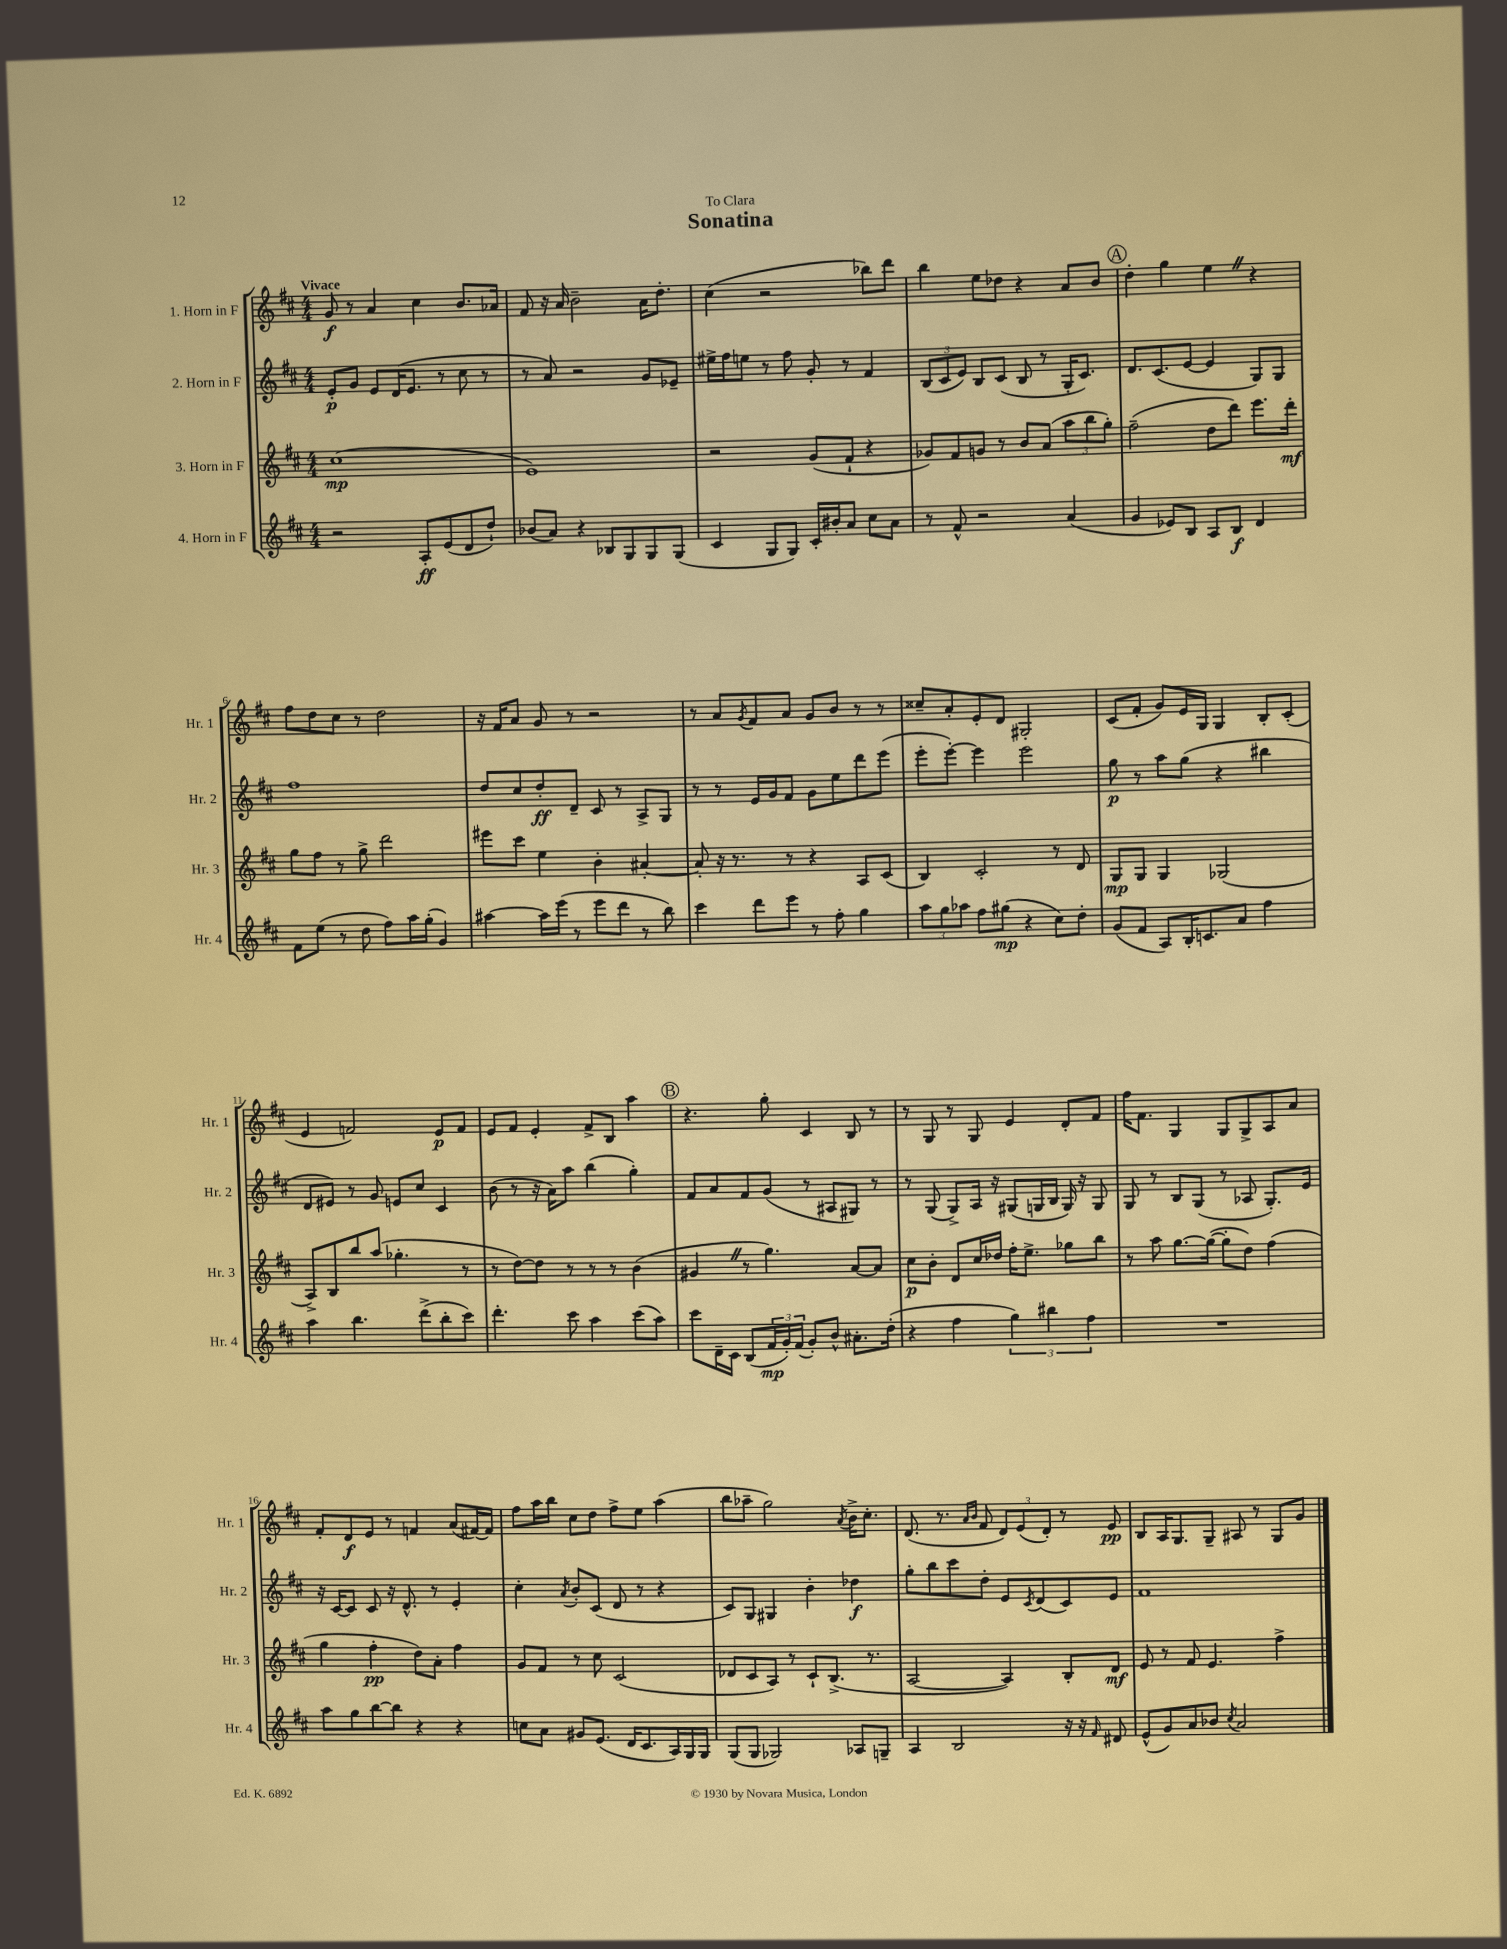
\header { title = "Sonatina" dedication = "To Clara" }
<<
\new StaffGroup <<
\new Staff = "s0" \with { instrumentName = "1. Horn in F" shortInstrumentName = "Hr. 1" } {
    \clef treble \key d \major \numericTimeSignature \time 4/4 \tempo "Vivace"
    g'8\f r8 a'4 cis''4 b'8. aes'16 |
    fis'8 r16 a'16 b'2-- a'16 d''8.-. |
    cis''4( r2 bes''8) d'''8 |
    b''4 e''8 des''8 r4 a'8 b'8 |
    \mark \markup { \circle "A" } d''4-. g''4 e''4 \once \override BreathingSign.text = \markup { \musicglyph "scripts.caesura.straight" } \breathe r4 |
    fis''8 d''8 cis''8 r8 d''2 |
    r16 fis'16 a'8 g'8 r8 r2 |
    r8 a'8 \acciaccatura { g'8 } fis'8 a'8 g'8 b'8 r8 r8 |
    cisis''8-- a'8-. e'8-. d'8 gis2-. |
    cis'8( fis'8-. g'8) e'16 g16 g4 b8-. cis'8-.( |
    e'4 f'2) e'8\p f'8 |
    e'8 fis'8 e'4-. fis'8-> b8 a''4 |
    \mark \markup { \circle "B" } r4. g''8-. cis'4 b8 r8 |
    r8 g8 r8 g8 e'4 d'8-. fis'8 |
    fis''16 fis'8. g4 g8 g8-> a8 a'8 |
    fis'8-. d'8\f e'8 r8 f'4 a'8( fis'16~) fis'16 |
    fis''8 a''16 b''16 cis''8 d''8 fis''8-> e''8 a''4( |
    b''8 aes''8-- g''2) \acciaccatura { a'8 } b'16-> cis''8.-. |
    d'8.( r8. \grace { a'16 b'16 } fis'8 \tuplet 3/2 { d'8) e'8( d'8-.) } r8 e'8\pp |
    b8 a16 g8. g8-- ais8 r8 g8 g'8 \bar "|." |
}
\new Staff = "s1" \with { instrumentName = "2. Horn in F" shortInstrumentName = "Hr. 2" } {
    \clef treble \key d \major \numericTimeSignature \time 4/4
    e'8-.\p g'8 e'8 d'16( e'8. r8 cis''8 r8 |
    r8 a'8) r2 g'8 ees'8-- |
    eis''16-> fis''16 e''8 r8 fis''8 g'8-. r8 fis'4 |
    \tuplet 3/2 { b8( cis'8 e'8) } b8 cis'8( b8 r8 g16-. cis'8.) |
    \mark \markup { \circle "A" } d'8. cis'8.( e'8~ e'4 g8) g8 |
    fis''1 |
    d''8 cis''8 d''8-.\ff d'8-- cis'8 r8 a8-> g8 |
    r8 r8 e'16 g'16 fis'8 g'8 e''8 d'''8 e'''8( |
    e'''8-. e'''8~-.) e'''4 e'''2 |
    g''8\p r8 a''8 g''8( r4 bis''4 |
    d'8 eis'8) r8 g'8 e'8 cis''8 cis'4 |
    b'8( r8 r16 a'16) a''8 b''4( g''4-.) |
    \mark \markup { \circle "B" } fis'8 a'8 fis'8 g'8( r8 ais8 gis8) r8 |
    r8 g8( g8->) a16 r16 gis8( g16 b16 g16) r16 g8 |
    g8 r8 b8 g8( r8 aes8 g8.-.) e'16 |
    r16 cis'16~ cis'8 cis'8 r16 d'8.-^ r8 e'4-. |
    cis''4-. \acciaccatura { a'8 } b'8-. cis'8( d'8 r8 r4 |
    cis'8) g8 gis4 b'4-. des''4\f |
    g''8-. b''8 cis'''8 d''8-. e'8 \acciaccatura { cis'8 } d'8( cis'8) e'8 |
    fis'1 \bar "|." |
}
\new Staff = "s2" \with { instrumentName = "3. Horn in F" shortInstrumentName = "Hr. 3" } {
    \clef treble \key d \major \numericTimeSignature \time 4/4
    cis''1\mp( |
    e'1) |
    r2 g'8( fis'8-! r4 |
    ges'8) fis'8 g'8 r8 b'8 a'8( \tuplet 3/2 { a''8 b''8 g''8-.) } |
    \mark \markup { \circle "A" } fis''2--( d''8 d'''8) e'''8. d'''16-.\mf |
    g''8 fis''8 r8 g''8-> d'''2 |
    eis'''8 cis'''8 e''4 b'4-. ais'4~-. |
    ais'8-. r16 r8. r8 r4 a8 cis'8( |
    b4) cis'2-. r8 d'8 |
    g8\mp g8 g4 ges2( |
    a8->) b8 b''8 a''8( ges''4.-. r8 |
    r8 d''8~) d''8 r8 r8 r8 b'4( |
    \mark \markup { \circle "B" } gis'4 \once \override BreathingSign.text = \markup { \musicglyph "scripts.caesura.straight" } \breathe r8 g''4.) a'8~ a'8 |
    cis''8\p b'8-. d'8 cis''16 des''16 fis''16-. e''8.-> ges''8 b''8 |
    r8 a''8 g''8.~ g''16~( g''8-. d''8) fis''4( |
    g''4 fis''4-.\pp d''8) a'8-. fis''4 |
    g'8 fis'8 r8 cis''8 cis'2( |
    des'8 cis'8 a8) r8 cis'8-! b8.->( r8. |
    a2~ a4) b8-. d'8\mf |
    e'8 r8 fis'8 e'4. fis''4-> \bar "|." |
}
\new Staff = "s3" \with { instrumentName = "4. Horn in F" shortInstrumentName = "Hr. 4" } {
    \clef treble \key d \major \numericTimeSignature \time 4/4
    r2 a8-.\ff e'8( d'8 d''8-!) |
    bes'8( a'8) r4 bes8 g8 g8 g8( |
    cis'4 g8 g8) cis'16-. bis'16-. a'8 cis''8 a'8 |
    r8 fis'8-^ r2 a'4( |
    \mark \markup { \circle "A" } g'4 ees'8) b8 a8 b8\f d'4 |
    fis'8 e''8( r8 d''8 fis''8) a''16 g''16-.( g'4) |
    ais''4~ ais''16 e'''16( r8 e'''8 d'''8 r8 b''8) |
    cis'''4 d'''8 e'''8 r8 fis''8-. g''4 |
    \tuplet 3/2 { a''8 g''8 aes''8 } fis''8 gis''8\mp( r4 cis''8) d''8-. |
    g'8( fis'8 a8) b16-. c'8. a'8 fis''4 |
    a''4 b''4. d'''8->( b''8-. cis'''8) |
    d'''4.-. cis'''8 a''4 cis'''8( a''8) |
    \mark \markup { \circle "B" } cis'''8 d'16-- cis'16 b8( \tuplet 3/2 { fis'16\mp g'16-.) fis'16( } g'8-.) b'8-^ ais'8.-. d''16-.( |
    r4 fis''4 \tuplet 3/2 { g''4) bis''4 fis''4 } |
    R1 |
    a''8 g''8 b''8~ b''8 r4 r4 |
    c''8 a'8 gis'8 e'8.( d'16 cis'8. a16) g16 g16 |
    g8( g8 ges2) aes8 g8-- |
    a4 b2 r16 r16 \grace { fis'16 } dis'8 |
    e'8-^( g'8) a'8 bes'8 \acciaccatura { cis''8 } a'2 \bar "|." |
}
>>
>>
